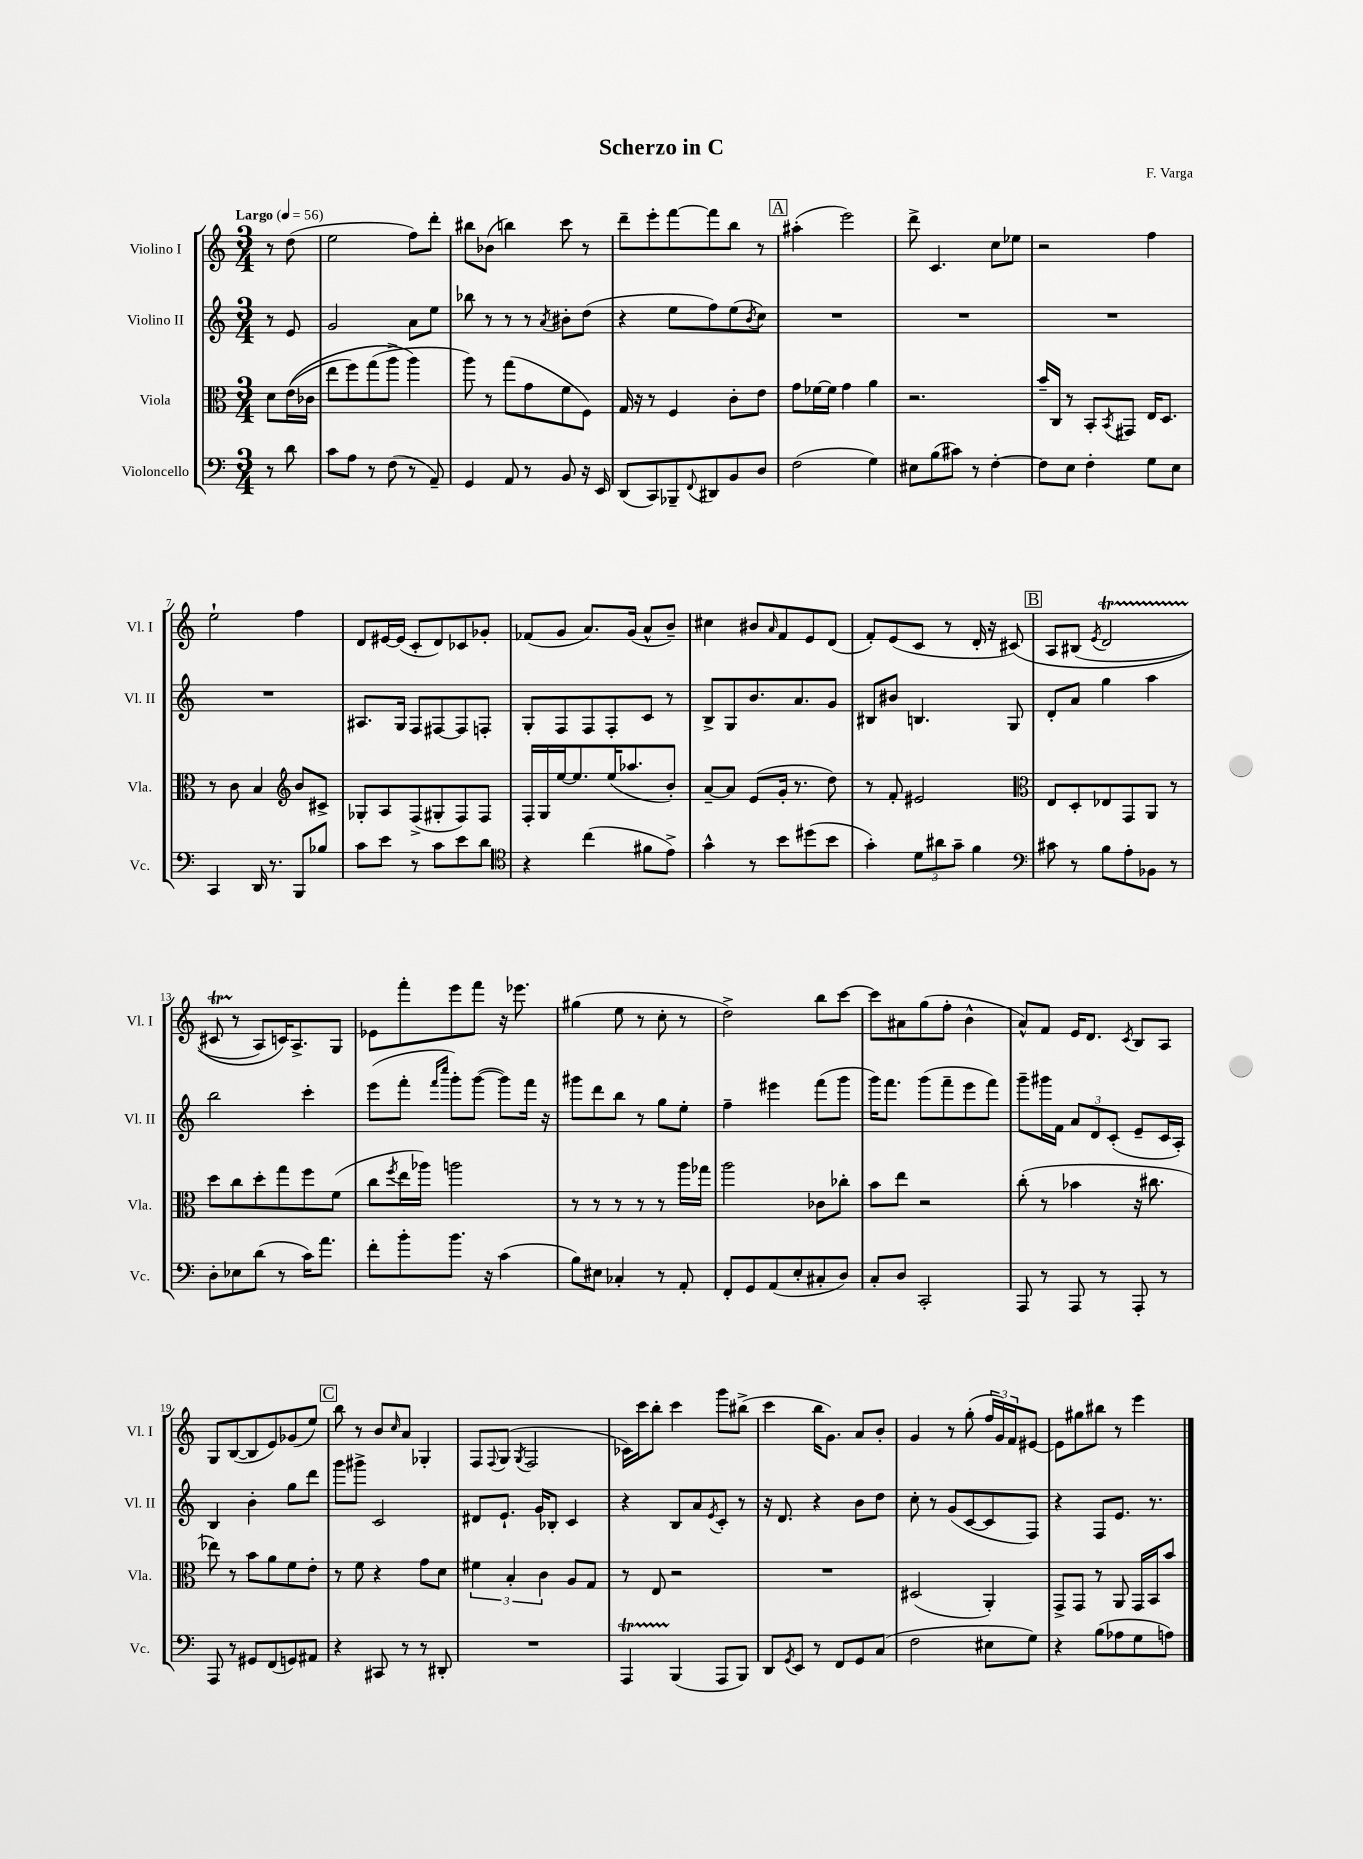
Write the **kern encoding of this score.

**kern	**kern	**kern	**kern
*staff4	*staff3	*staff2	*staff1
*clefF4	*clefC3	*clefG2	*clefG2
*k[]	*k[]	*k[]	*k[]
*M3/4	*M3/4	*M3/4	*M3/4
*MM56	*MM56	*MM56	*MM56
8r	8d\L	8r	8r
8d\	&((16e\L	8e/	(8dd\
.	16c-\JJ	.	.
=	=	=	=
8c\L	8ee\L	2g/	2ee\
8A\J	8ff\)	.	.
8r	(8gg\	.	.
(8F\	8aa^\J	.	.
8r	4aa\&)	8a\L	8ff\L)
8AA~/)	.	8ee\J	8ddd'\J
=	=	=	=
4GG/	8aa\)	8bb-\	8bb#\L
.	8r	8r	(8b-\J
8AA/	(8gg\L	8r	4bb\)
8r	8g\	8r	.
.	.	8qa/	.
8BB/	8f\	8b#'\L	8ccc\
16r	8F\J)	(8dd\J	8r
16EE/	.	.	.
=	=	=	=
(8DD/L	16G/	4r	8ddd~\L
.	16r	.	.
8CC/)	8r	.	8eee'\
8BBB-~/	4F/	8ee\L	[8fff\
8qqFF/	.	.	.
8DD#/	.	8ff\)	8fff\]
8BB/	8c'\L	(8ee\	8bb\J
.	.	8qb/	.
8D/J	8e\J	8cc\J)	8r
=	=	=	=
(2F\	8g\L	2.r	(4aa#'\
.	[16f-\L	.	.
.	16f-\]JJ	.	.
.	4g\	.	2eee\)
4G\)	4a\	.	.
=	=	=	=
8E#\L	2.r	2.r	8ddd^\
(8B\	.	.	4.c/
8c#\J)	.	.	.
8r	.	.	.
[4F'\	.	.	8cc\L
.	.	.	8ee-\J
=	=	=	=
8F\]L	16b~/LL	2.r	2r
.	16C/JJ	.	.
8E\J	8r	.	.
4F'\	8BB'/L	.	.
.	8qBB/	.	.
.	8GG#/J	.	.
8G\L	16E/LK	.	4ff\
.	8.D/J	.	.
8E\J	.	.	.
=	=	=	=
4CC/	8r	2.r	2ee`\
.	8c\	.	.
16DD/	4B/	.	.
8.r	.	.	.
*	*clefG2	*	*
8BBB/L	8b/L	.	4ff\
8B-/J	8c#^/J	.	.
=	=	=	=
8c\L	8G-'/L	8.A#/L	8d/L
8e\J	8A/	.	[16e#/L
.	.	16G/Jk	(16e#/]JJ
8r	(8F^/	8F/L	8c'/L
8c\L	8G#'/	[8F#/	8d/)
8e\	8F/)	8F#/]	8c-/
8d\J	8F/J	8F'/J	8g-'/J
=	=	=	=
*clefC4	*	*	*
4r	16F'/LL	8G'/L	(8f-/L
.	16G/	.	.
.	[16ee/J	8F/	8g/J
.	8.ee/]	.	.
(4cc\	.	8F/	8.a/L)
.	(16ee/K	8F'/	.
.	8.aa-/	.	(16g/Jk
8f#\L	.	8c/J	8a^^/L
8e^\J)	8b'/J)	8r	8b~/J)
=	=	=	=
4g^^\	[8a~/L	8B^/L	4cc#\
.	8a/]J	8G/	.
8r	(8e/L	8.b/	8b#/L
.	.	.	16qqa/
8b\L	16g'/Jk	.	8f/
.	8.r	8.a/	.
(8dd#\	.	.	8e/
8b\J	8dd\)	8g/J	(8d/J
=	=	=	=
4g'\)	8r	8B#/L	8f'/L)
.	8f'/	8b#/J	(8e/
12d\L	2e#/	4.B/	8c/J
12a#\	.	.	.
.	.	.	8r
12g~\J	.	.	.
4f\	.	.	16d'/
.	.	.	16r
.	.	8G/	&(8c#/)
=	=	=	=
*clefF4	*clefC3	*	*
8c#\	8E/L	8d'/L	8A/L
8r	8D'/	8a/J	(8B#/J
.	.	.	8qe/
8B\L	8E-/	4gg\	2d/
8A'\	8GG/	.	.
8BB-\J	8AA/J	4aa\	.
8r	8r	.	.
=	=	=	=
8D'\L	8dd\L	2bb\	8c#/
8E-\	8cc\	.	8r
(8d\J	8dd'\	.	8A/L)
8r	8gg\	.	16c/K&)
.	.	.	8.A^/
16c\LK)	8ff\	4ccc'\	.
8.a\J	.	.	.
.	(8f\J	.	8G/J
=	=	=	=
8f'\L	8cc\L	(8eee\L	8e-\L
.	8qff/	.	.
8b'\	16ee\L	8fff'\J	8fff'\
.	16aa-\JJ)	.	.
.	.	16qqfff/LL	.
.	.	16qqcccc/JJ	.
8.b\J	2aa\	8ggg'\L)	8eee\
.	.	([8ggg\J	8fff\J
16r	.	.	.
(4c\	.	8ggg\]L)	16r
.	.	.	8.eee-\
.	.	16fff\Jk	.
.	.	16r	.
=	=	=	=
8B\L)	8r	8ggg#\L	(4gg#\
8E#\J	8r	8ddd\	.
4C-'/	8r	8bb\J	8ee\
.	8r	8r	8r
8r	8r	8gg\L	8cc'\
8AA'/	16aa\LL	8ee'\J	8r
.	16gg-\JJ	.	.
=	=	=	=
8FF'/L	2aa\	4ff~\	2dd^\)
8GG/	.	.	.
(8AA/	.	4eee#\	.
8E'/	.	.	.
8C#'/	8c-\L	(8fff\L	8bb\L
8D/J)	8cc-'\J	8ggg\J	[8ccc\J
=	=	=	=
8C'/L	8b\L	16ggg\LK)	8ccc\]L
.	.	8.fff\J	.
8D/J	8ee\J	.	8a#\
2CC'/	2r	(8ggg\L	(8gg\
.	.	8fff~\	8ff'\J
.	.	8eee\	4b^^\
.	.	8fff\J)	.
=	=	=	=
8AAA/	(8cc'\	8ggg~\L	8a^^/L)
8r	8r	16ggg#\L	8f/J
.	.	16f\JJ	.
8AAA/	4b-\	12a/L	16e/LK
.	.	.	8.d/J
.	.	12d/	.
8r	.	.	.
.	.	(12c'/J	.
.	.	.	8qc/
8AAA'/	16r	8e~/L	8B/L
.	8.cc#\	.	.
8r	.	16c/L	8A/J
.	.	16A'/JJ)	.
=	=	=	=
8AAA/	8ee-\)	4B/	8G/L
8r	8r	.	([8B/
8GG#/L	8b\L	4b'\	8B/]
(8FF/	8a\	.	8e/)
8GG/)	8f\	8gg\L	(8g-/
8AA#/J	8e'\J	8ddd\J	8ee/J)
=	=	=	=
4r	8r	8ggg\L	8bb\
.	8f\	8ggg#^\J	8r
8CC#/	4r	2c/	8b/L
.	.	.	16qqcc/
8r	.	.	8a/J
8r	8g\L	.	4G-'/
8DD#'/	8d\J	.	.
=	=	=	=
2.r	6f#\	8d#/L	8F/L
.	.	.	8qqF/
.	.	8.e`/J	(8G/J
.	6B'/	.	.
.	.	.	8qG/
.	.	.	2F/
.	.	16g/LK	.
.	6c\	.	.
.	.	8B-'/J	.
.	8A/L	4c/	.
.	8G/J	.	.
=	=	=	=
4AAA/	8r	4r	16c-\LL)
.	.	.	16ccc\J
.	8E/	.	8bb'\J
(4BBB/	2r	8B/L	4ccc\
.	.	8a/	.
.	.	8qe/	.
8AAA/L	.	8c'/J	8ggg\L
8BBB/J)	.	8r	(8bb#^\J
=	=	=	=
8DD/L	2.r	16r	4ccc\
.	.	8.d/	.
8qGG/	.	.	.
8EE/J	.	.	.
8r	.	4r	16bb\LK
.	.	.	8.g\J)
8FF/L	.	.	.
8GG/	.	8b\L	8a/L
(8C/J	.	8dd\J	8b'/J
=	=	=	=
2F\	(2D#/	8cc'\	4g/
.	.	8r	.
.	.	(8g/L	8r
.	.	[8c/	(8gg'\
8E#\L	4AA'/)	8c/]	24ff/LL
.	.	.	24g/)
.	.	.	24f/J
8G\J)	.	8F/J)	[8e#/J
=	=	=	=
4r	8GG^/L	4r	8e#\]L
.	8GG/J	.	8gg#\
(8B\L	8r	8F/L	8bb#\J
8A-\	8AA/	8.e/J	8r
8G\	16GG/LL	.	4eee\
.	16BB/J	8.r	.
8A\J)	8b/J	.	.
==	==	==	==
*-	*-	*-	*-
